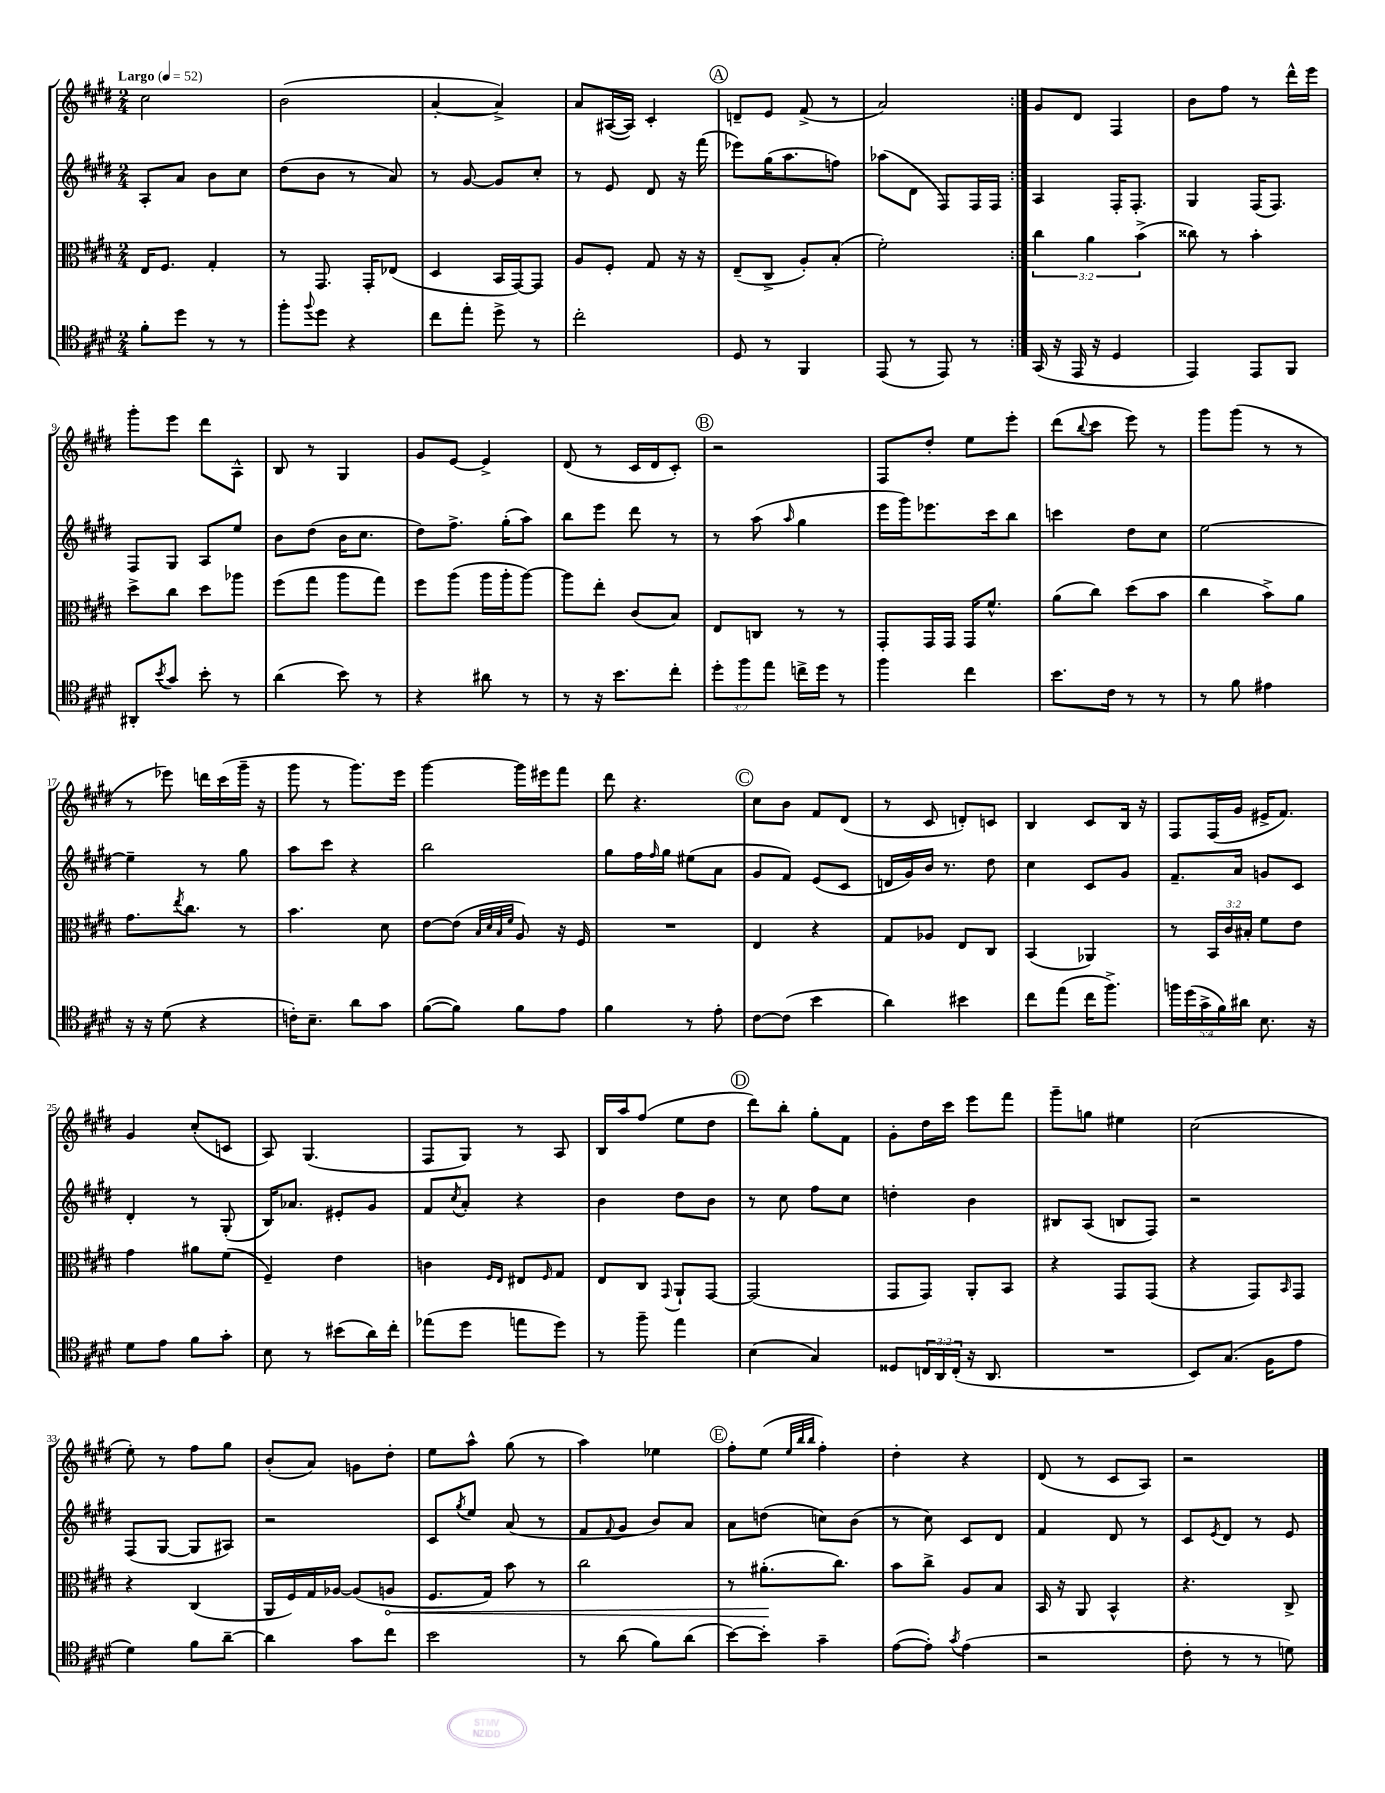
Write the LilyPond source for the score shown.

<<
\new StaffGroup <<
\new Staff = "s0" {
    \clef treble \key e \major \numericTimeSignature \time 2/4 \tempo "Largo" 4 = 52
    \repeat volta 2 { cis''2 |
    b'2( |
    a'4~-. a'4->) |
    a'8 ais16~( ais16) cis'4-. |
    \mark \markup { \circle "A" } d'8-- e'8 fis'8->( r8 |
    a'2) | }
    gis'8 dis'8 fis4 |
    b'8 fis''8 r8 dis'''16-^ e'''16 |
    gis'''8-. e'''8 dis'''8 a8-^ |
    b8 r8 gis4 |
    gis'8 e'8~ e'4-> |
    dis'8( r8 cis'16 dis'16 cis'8-.) |
    \mark \markup { \circle "B" } r2 |
    fis8 dis''8-. e''8 e'''8-. |
    dis'''8( \appoggiatura { b''8 } cis'''8 e'''8) r8 |
    gis'''8 gis'''8( r8 r8 |
    r8 ees'''8) d'''16 cis'''16( gis'''16-- r16 |
    gis'''8 r8 gis'''8.) e'''16 |
    gis'''4~ gis'''16 eis'''16 fis'''8 |
    dis'''8 r4. |
    \mark \markup { \circle "C" } cis''8 b'8 fis'8 dis'8( |
    r8 cis'8 d'8-.) c'8 |
    b4 cis'8 b16 r16 |
    fis8 fis16( gis'16 eis'16-> fis'8.) |
    gis'4 cis''8-.( c'8 |
    a8) gis4.( |
    fis8 gis8) r8 a8 |
    b16 a''16 fis''8( e''8 dis''8 |
    \mark \markup { \circle "D" } dis'''8) b''8-. gis''8-. fis'8 |
    gis'8-. dis''16 cis'''16 e'''8 fis'''8 |
    gis'''8-- g''8 eis''4 |
    cis''2( |
    e''8-.) r8 fis''8 gis''8 |
    b'8-.( a'8) g'8 dis''8-. |
    e''8 a''8-^ gis''8( r8 |
    a''4) ees''4 |
    \mark \markup { \circle "E" } fis''8-. e''8( \grace { e''32 b''32 b''32 } fis''4-.) |
    dis''4-. r4 |
    dis'8( r8 cis'8 a8) |
    r2 \bar "|." |
}
\new Staff = "s1" {
    \clef treble \key e \major \numericTimeSignature \time 2/4
    \repeat volta 2 { a8-. a'8 b'8 cis''8 |
    dis''8( b'8 r8 a'8) |
    r8 gis'8~ gis'8 cis''8-. |
    r8 e'8 dis'8 r16 fis'''16( |
    \mark \markup { \circle "A" } ees'''8) gis''16( a''8. f''8) |
    aes''8( dis'8 fis8) fis16 fis16 | }
    a4 fis16-. fis8.-. |
    gis4 fis16( fis8.) |
    fis8 gis8 a8 e''8 |
    b'8 dis''8( b'16 cis''8. |
    dis''8) fis''8.-> gis''16-.( a''8) |
    b''8 e'''8 dis'''8 r8 |
    \mark \markup { \circle "B" } r8 a''8( \grace { a''16 } gis''4 |
    e'''16 gis'''16) ees'''8. cis'''16 b''8 |
    c'''4 dis''8 cis''8 |
    e''2~ |
    e''4-- r8 gis''8 |
    a''8 cis'''8 r4 |
    b''2 |
    gis''8 fis''16 \grace { fis''16 } gis''16 eis''8( a'8 |
    \mark \markup { \circle "C" } gis'8 fis'8) e'8( cis'8 |
    d'16 gis'16) b'16 r8. dis''8 |
    cis''4 cis'8 gis'8 |
    fis'8.-- a'16 g'8 cis'8 |
    dis'4-. r8 gis8-.( |
    b16) aes'8. eis'8-. gis'8 |
    fis'8 \acciaccatura { cis''8 } a'8-. r4 |
    b'4 dis''8 b'8 |
    \mark \markup { \circle "D" } r8 cis''8 fis''8 cis''8 |
    d''4-. b'4 |
    bis8 a8( b8 fis8) |
    r2 |
    fis8( gis8~ gis8 ais8) |
    r2 |
    cis'8 \acciaccatura { gis''8 } e''8 a'8( r8 |
    fis'8 \appoggiatura { fis'8 } gis'8 b'8) a'8 |
    \mark \markup { \circle "E" } a'8 d''8( c''8) b'8( |
    r8 cis''8) cis'8 dis'8 |
    fis'4 dis'8 r8 |
    cis'8 \acciaccatura { e'8 } dis'8 r8 e'8 \bar "|." |
}
\new Staff = "s2" {
    \clef alto \key e \major \numericTimeSignature \time 2/4 \override Staff.TupletNumber.text = #tuplet-number::calc-fraction-text
    \repeat volta 2 { e16 fis8. gis4-. |
    r8 gis,8. gis,16-. ees8( |
    dis4 b,16 gis,16~) gis,8 |
    a8 fis8-. gis8 r16 r16 |
    \mark \markup { \circle "A" } e8--( cis8-> a8-.) b8-.( |
    fis'2-.) | }
    \tuplet 3/2 { cis''4 a'4 b'4->( } |
    cisis''8) r8 b'4-. |
    dis''8-> cis''8 dis''8 aes''8 |
    fis''8( gis''8 a''8 gis''8) |
    fis''8 a''8( a''16 a''16-. a''8~) |
    a''8 e''8-. cis'8( b8) |
    \mark \markup { \circle "B" } e8 c8 r8 r8 |
    gis,8-. gis,16 gis,16 gis,16 fis'8.-^ |
    a'8( cis''8) dis''8( b'8 |
    cis''4 b'8->) a'8 |
    gis'8. \acciaccatura { e''8 } cis''8. r8 |
    b'4. dis'8 |
    e'8~ e'8( \grace { b32 dis'32 b32 fis'32 } a8) r16 fis16 |
    R2 |
    \mark \markup { \circle "C" } e4 r4 |
    gis8 aes8 e8 cis8 |
    b,4( aes,4) |
    r8 \tuplet 3/2 { b,16 cis'16 bis16-. } fis'8 e'8 |
    gis'4 ais'8 fis'8( |
    fis4--) e'4 |
    c'4 \grace { fis16 e16 } eis8 \grace { fis16 } gis8 |
    e8 cis8 \appoggiatura { gis,8 } a,8-! gis,8~ |
    \mark \markup { \circle "D" } gis,2( |
    gis,8 gis,8) a,8-. b,8 |
    r4 gis,8 gis,8( |
    r4 gis,8) \grace { b,16 } gis,8 |
    r4 cis4( |
    a,16 fis16) gis16 aes16~ aes8( \once \override Hairpin.circled-tip = ##t a8\< |
    fis8. gis16) b'8 r8 |
    cis''2 |
    \mark \markup { \circle "E" } r8 ais'8.-.\!( cis''8.) |
    b'8 cis''8-> a8 b8 |
    b,16 r16 a,8 b,4-^ |
    r4. cis8-> \bar "|." |
}
\new Staff = "s3" {
    \clef tenor \key e \major \numericTimeSignature \time 2/4 \override Staff.TupletNumber.text = #tuplet-number::calc-fraction-text
    \repeat volta 2 { fis'8-. dis''8 r8 r8 |
    fis''8-. \appoggiatura { fis''8 } dis''8 r4 |
    cis''8 e''8-. dis''8-> r8 |
    cis''2-. |
    \mark \markup { \circle "A" } dis8 r8 fis,4 |
    e,8( r8 e,8) r8 | }
    gis,16( r16 e,16 r16 dis4 |
    e,4) e,8 fis,8 |
    ais,8-. \acciaccatura { b'8 } gis'8 b'8-. r8 |
    a'4( b'8) r8 |
    r4 ais'8 r8 |
    r8 r16 b'8. cis''8-. |
    \mark \markup { \circle "B" } \tuplet 3/2 { dis''8-. fis''8 e''8 } c''16-> dis''16 r8 |
    fis''4 cis''4 |
    b'8. cis'16 r8 r8 |
    r8 fis'8 eis'4 |
    r16 r16 dis'8( r4 |
    c'16-.) b8.-- a'8 gis'8 |
    fis'8~( fis'8) fis'8 e'8 |
    fis'4 r8 e'8-. |
    \mark \markup { \circle "C" } cis'8~ cis'8( b'4 |
    a'4) bis'4 |
    cis''8 e''8( cis''16 fis''8.->) |
    \tuplet 5/4 { f''16 dis''16( gis'16-> fis'16) ais'16 } b8. r16 |
    dis'8 e'8 fis'8 gis'8-. |
    b8 r8 bis'8( a'16) cis''16-. |
    ees''8( dis''8 e''8 dis''8) |
    r8 fis''8-- e''4 |
    \mark \markup { \circle "D" } b4( gis4) |
    disis8 \tuplet 3/2 { c16 a,16 c16-.( } r16 a,8. |
    R2 |
    b,8) gis8.( fis16 e'8 |
    dis'4) fis'8 a'8~-- |
    a'4 gis'8 cis''8 |
    b'2 |
    r8 a'8( fis'8) a'8( |
    \mark \markup { \circle "E" } b'8~) b'8-. gis'4-- |
    e'8~( e'8-.) \acciaccatura { gis'8 } e'4( |
    r2 |
    cis'8-. r8 r8 d'8) \bar "|." |
}
>>
>>
